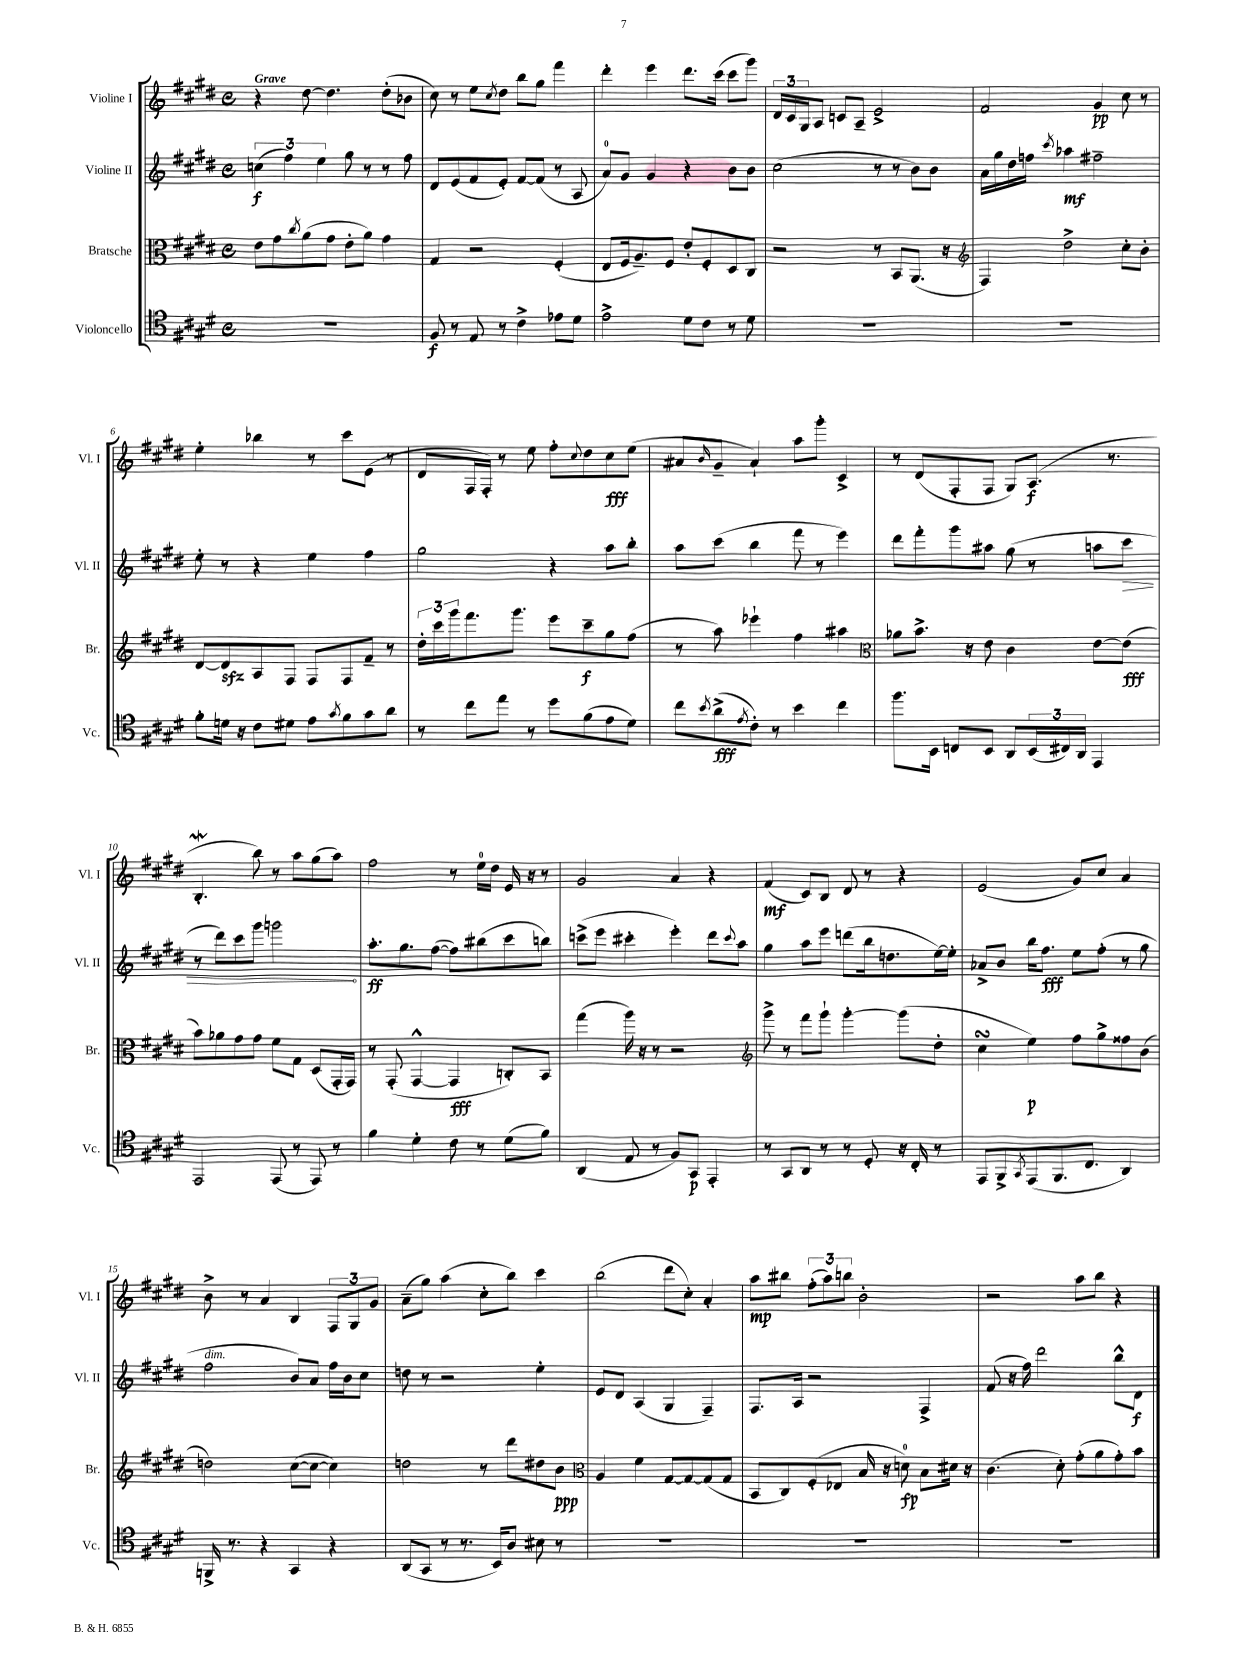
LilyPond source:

<<
\new StaffGroup <<
\new Staff = "s0" \with { instrumentName = "Violine I" shortInstrumentName = "Vl. I" } {
    \clef treble \key e \major \defaultTimeSignature \time 4/4 \tempo "Grave"
    r4 dis''8~ dis''4. dis''8-.( bes'8 |
    cis''8) r8 e''8 \acciaccatura { cis''8 } dis''8 b''8 gis''8 fis'''4 |
    dis'''4-. e'''4 dis'''8. cis'''16( cis'''8 gis'''8) |
    \tuplet 3/2 { dis'16 cis'16 gis16 } a8 c'8 a8-- e'2-> |
    fis'2 gis'4\pp cis''8 r8 |
    e''4-. bes''4 r8 cis'''8 e'8( r8 |
    dis'8 fis16 fis16-.) r8 e''8 fis''8-. \appoggiatura { cis''8 } dis''8 cis''8\fff e''8( |
    ais'8 \grace { b'16 } gis'8-- ais'4-!) a''8 gis'''8-. cis'4-> |
    r8 dis'8( fis8-. fis8 gis8) a8.\f( r8. |
    b4.-.\mordent b''8) r8 a''8 gis''8( a''8) |
    fis''2 r8 e''16-0 dis''16 e'16 r16 r8 |
    gis'2 a'4 r4 |
    fis'4\mf( cis'8) b8 dis'8 r8 r4 |
    e'2( gis'8) cis''8 a'4 |
    b'8-> r8 a'4 b4 \tuplet 3/2 { fis8 gis8 gis'8 } |
    a'8--( gis''8) a''4( cis''8-. b''8) cis'''4 |
    b''2( dis'''8 cis''8-.) a'4-. |
    a''8\mp bis''8 \tuplet 3/2 { fis''8-.( a''8) b''8 } b'2-. |
    r2 a''8 b''8 r4 \bar "|." |
}
\new Staff = "s1" \with { instrumentName = "Violine II" shortInstrumentName = "Vl. II" } {
    \clef treble \key e \major \defaultTimeSignature \time 4/4
    \tuplet 3/2 { c''4\f( fis''4) e''4 } gis''8 r8 r8 fis''8 |
    dis'8 e'8( fis'8 e'8-.) fis'8~ fis'8( r8 a8 |
    a'8-0) gis'8 gis'4 r4 b'8 b'8 |
    cis''2( r8 r8 b'8) b'8 |
    a'16 gis''16 dis''16 f''16 \acciaccatura { cis'''8 } aes''4\mf fis''2-- |
    e''8-. r8 r4 e''4 fis''4 |
    gis''2 r4 a''8 b''8-. |
    a''8 cis'''8( b''4 fis'''8 r8 e'''4) |
    dis'''8 fis'''8-. gis'''8 ais''8 gis''8( r8 a''8 \once \override Hairpin.circled-tip = ##t cis'''8\> |
    r8 dis'''8) cis'''8 gis'''8 g'''2\! |
    a''8.-.\ff gis''8. fis''8~( fis''8) bis''8( cis'''8 b''8) |
    c'''8->( e'''8 cis'''4-. e'''4-.) dis'''8 \appoggiatura { cis'''8 } a''8 |
    gis''4 a''8 e'''8 d'''8( b''16 d''8. e''16~) e''16-. |
    aes'8-> b'8 b''16 fis''8.\fff e''8 fis''8-.( r8 gis''8 |
    fis''2^\markup { \italic "dim." } b'8) a'8 fis''16 b'16 cis''8 |
    d''8 r8 r2 e''4-. |
    e'8 dis'8 a4( gis4 fis4--) |
    fis8. a16 r2 fis4-> |
    fis'8( r16 fis''16) dis'''2 b''8-^ dis'8\f \bar "|." |
}
\new Staff = "s2" \with { instrumentName = "Bratsche" shortInstrumentName = "Br." } {
    \clef alto \key e \major \defaultTimeSignature \time 4/4
    e'8 gis'8 \acciaccatura { cis''8 } a'8( gis'8 e'8-. a'8) gis'4 |
    gis4 r2 fis4-.( |
    e8 fis16 a8.--) fis8 e'8-. fis8-. dis8 cis8 |
    r2 r8 b,8 a,8.( r16 |
    \clef treble fis4) dis''2-> cis''8-. b'8-. |
    dis'8~ dis'8\sfz a8 fis8 fis8 fis8 fis'8-- r8 |
    \tuplet 3/2 { dis''16-. cis'''16 gis'''16 } fis'''8. gis'''8. e'''8 cis'''8--\f gis''8 fis''8( |
    r8 a''8) ees'''4-! fis''4 ais''4 |
    \clef alto aes'8 b'8.-> r16 e'8 cis'4 e'8~ e'8\fff( |
    b'8) aes'8 gis'8 gis'8 fis'8 gis8 dis8( gis,16-. gis,16) |
    r8 gis,8-.( gis,4~-^ gis,4\fff c8-.) b,8 |
    gis''4( a''16) r16 r8 r2 |
    \clef treble gis'''8-> r8 fis'''8 gis'''8-! gis'''4~-. gis'''8( dis''8-. |
    cis''4\turn e''4\p) fis''8 gis''8-> fisis''8 b'8( |
    d''2) cis''8~( cis''8~ cis''4) |
    d''2 r8 dis'''8 dis''8 b'8\ppp |
    \clef alto a4 fis'4 gis8~ gis8~ gis8( gis8 |
    b,8 cis8) fis8-.( ees8 b16 r16 d'8-0\fp) b8 dis'16 r16 |
    cis'4.( dis'8-.) gis'8-.( a'8 gis'8-.) b'8 \bar "|." |
}
\new Staff = "s3" \with { instrumentName = "Violoncello" shortInstrumentName = "Vc." } {
    \clef tenor \key e \major \defaultTimeSignature \time 4/4
    R1 |
    fis8\f r8 e8 r8 cis'4-> ees'8 dis'8 |
    e'2-> dis'8 cis'8 r8 dis'8 |
    R1 |
    R1 |
    fis'8-. d'16 r16 cis'8 dis'8 e'8 \acciaccatura { gis'8 } fis'8 gis'8 a'8 |
    r8 cis''8 e''8 r8 dis''8 fis'8( e'8 dis'8) |
    cis''8 \acciaccatura { b'8 } a'8->\fff( \acciaccatura { e'8 } cis'8-.) r8 b'4 cis''4 |
    fis''8. b,16 c8 b,8 a,8 \tuplet 3/2 { b,16( cis16) a,16 } e,4 |
    e,2 e,8( r8 e,8) r8 |
    fis'4 dis'4-. cis'8 r8 dis'8( fis'8) |
    a,4( e8 r8 fis8) gis,8\p e,4-. |
    r8 gis,8 a,8 r8 r8 dis8-. r16 cis16-. r8 |
    e,8 fis,8-> \acciaccatura { gis,8 } e,8( fis,8. cis8. a,4) |
    f,16-> r8. r4 gis,4 r4 |
    a,8( gis,8 r8 r8. b,16) a8 bis8 r8 |
    R1 |
    R1 |
    R1 \bar "|." |
}
>>
>>
